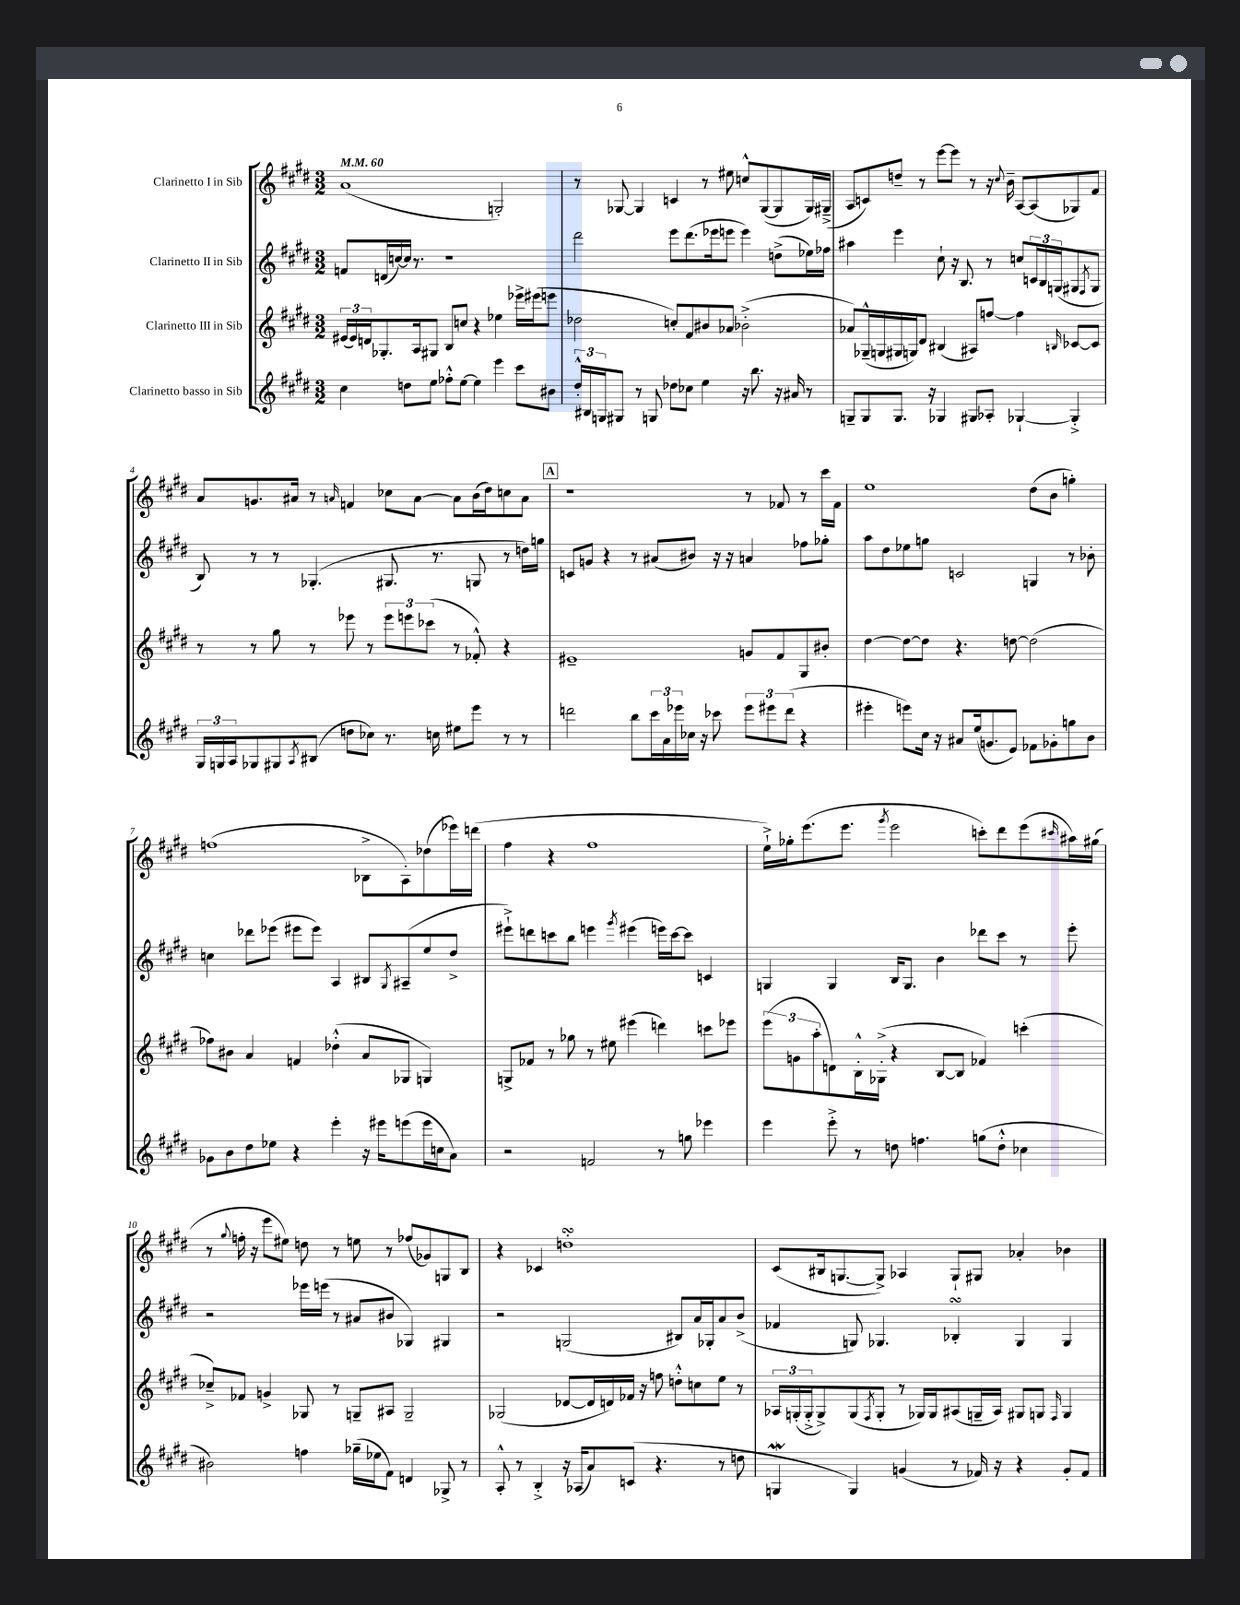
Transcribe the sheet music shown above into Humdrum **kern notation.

**kern	**kern	**kern	**kern
*staff4	*staff3	*staff2	*staff1
*clefG2	*clefG2	*clefG2	*clefG2
*k[f#c#g#d#]	*k[f#c#g#d#]	*k[f#c#g#d#]	*k[f#c#g#d#]
*M3/2	*M3/2	*M3/2	*M3/2
*MM60	*MM60	*MM60	*MM60
4cc#	(24e#	8f	(1a
.	24e#)	.	.
.	24d	.	.
.	8.G-'	(16d	.
.	.	[16cc)	.
8dd	.	16cc]	.
.	16A	8.r	.
8ee	8G#	.	.
8ff-'^^	8B	1r	.
[8ee	8cc	.	.
4ee]	4r	.	.
4eee	4ee-	.	2G')
8ccc#	16eee-^	.	.
.	(16eee#	.	.
8b#	8eee	.	.
=	=	=	=
24dd#'^^	2dd-	2ddd#	8r
24B#	.	.	.
24G	.	.	.
8G#	.	.	[8G-
8r	.	.	4G-]
8G	.	.	.
8dd-	8cc')	8eee	4c
8cc-	8f#	(8.ddd#	.
4ee	8b#	.	8r
.	.	16eee-	.
.	8a-	8eee	8ee#
16r	(2b-'^	4eee)	8cc^^
8.bb	.	.	.
.	.	.	([8G-
16r	.	(8dd^	8G-]
16a#	.	.	.
8r	.	16ee-)	16G-)
.	.	16ff-	(16G#~^
=	=	=	=
8G~	8a-)	4aa#	8A
8G	(16G-~^^	.	8c)
.	16G	.	.
8.G	16G#	4eee	8dd~
.	16G)	.	.
.	8d#	.	8r
16r	.	.	.
4G-	(4B#	8cc#`	[8eee
.	.	16r	8eee]
.	.	8.B	.
8G#	8A#)	.	8r
8A-'	[8ff	8r	16r
.	.	.	8qqcc#
.	.	.	16b~
[4G-`	4ff]	8cc	[8A
.	.	24c	(8A]
.	.	24B	.
.	.	(24G	.
.	16qqB	.	.
4G-'^]	[8c-	8G#	8G-)
.	.	8qF#	.
.	8c-]	8G#	8f#
=	=	=	=
24G#	8r	8B)	8a
24G	.	.	.
24A	.	.	.
8G-	8r	8r	8.g
8G#	8gg#	8r	.
.	.	.	16a#
8qA	.	.	.
(8B#	8r	(4.G-'	8r
.	.	.	16qqa
8dd	8eee-	.	4f
8cc-)	8r	.	.
8.r	12eee-	8.G#	8cc-
.	12eee	.	.
.	.	.	[8a
.	(12ccc-	.	.
16cc	.	8.r	.
8ee#	8r	.	8a]
8eee	8f-'^^)	8G	(16b
.	.	.	16dd#)
8r	4r	8r	8cc
8r	.	16dd)	8a
.	.	16gg	.
=	=	=	=
2ddd	1e#~	8c	1r
.	.	8g	.
.	.	4r	.
8bb	.	8r	.
24ccc#	.	(8a#	.
24a	.	.	.
24eee-	.	.	.
16cc-	.	8b#)	.
16r	.	.	.
8ccc-	.	16r	.
.	.	16r	.
12eee-	8g	4a	8r
12eee#	.	.	.
.	8f#	.	8f-
(12ddd	.	.	.
4r	8G#	8ff-	8r
.	8b#'	8gg-'	16ccc#
.	.	.	16f-
=	=	=	=
4eee#'	[4dd#	8aa	1ee
.	.	8dd#	.
8eee)	8dd#_	8ee-	.
16cc#	8dd#]	8gg	.
16r	.	.	.
8a#	4.r	2c	.
(16ee	.	.	.
8.g	.	.	.
8e)	[8dd	.	.
8f-	(2dd]	4G	(8dd#
8g-'	.	.	8b
8gg	.	8r	4gg')
8b	.	8b-'	.
=	=	=	=
8g-	8ff-)	4cc	(1ff
8b	8b#	.	.
8dd#	4a	8ddd-	.
8ee-	.	(8eee-	.
4r	4f	8eee#	.
.	.	8eee#)	.
4eee'	(4dd-'^^	4A	.
16r	8a	8B#	8B-^
16eee#	.	.	.
.	.	8qG#	.
(8eee	8G-	(8A#~	8A')
16eee	4G)	8ee	(8dd-
16cc	.	.	.
8a)	.	8dd#^	16eee-)
.	.	.	(16ddd
=	=	=	=
2r	8G^	8eee#`^)	4ff#
.	8f-	8ddd	.
.	8r	8ccc	4r
.	8gg-	8bb	.
2f	8r	4eee	1ff#
.	8ee#	.	.
.	.	8qggg#	.
.	(4eee#	(4eee#	.
8r	4ddd)	16eee)	.
.	.	[16ccc	.
8gg	.	8ccc]	.
4eee-	8ccc	4c	.
.	8eee-	.	.
=	=	=	=
4eee	(12eee	4G	16ee`^)
.	.	.	16gg-'
.	12g	.	.
.	.	.	(8.eee
.	12aa'	.	.
8eee'^	8d)	4G	.
.	.	.	8.eee
8r	16B'^^	.	.
.	(16G-'^	.	.
.	.	.	8qggg#
8dd	4r	16B	2eee
.	.	8.G	.
4.ff	.	.	.
.	[8B	4b	.
.	8B]	.	.
(8gg	4f-)	8ddd-	8ccc')
8dd'^^	.	8ccc#	8ddd#
4cc-	(4ccc'	8r	(8eee
.	.	.	16qqccc#
.	.	8eee'	16aa#)
.	.	.	(16gg#
=	=	=	=
2b#)	8cc-~^)	2r	8r
.	.	.	8qqgg#
.	8f-	.	16ff'
.	.	.	16r
.	4g^	.	8eee
.	.	.	8ee#)
4ff	8G-	16eee-	8dd
.	.	(16eee	.
.	8r	8r	8r
(16gg-~	8G~	8a#	8ee
16ee-	.	.	.
8f#)	8A#	8b#	8r
4d	2G~	4G-)	(8ff-
.	.	.	8g-)
8G-^	.	4G#	8G
8r	.	.	8B
=	=	=	=
8A'^^	(2G-	2r	4r
8r	.	.	.
4B'^	.	.	4c-
16r	[8d-	(2G	1dd'
(16A-	.	.	.
8a)	16d-]	.	.
.	16d)	.	.
(8c	16f-	.	.
.	16r	.	.
4.r	8ff	.	.
.	8dd'^^	8B#)	.
.	8cc	16a	.
.	.	16G-'	.
8r	8ee	8a	.
8dd	8r	(8b^	.
=	=	=	=
4G	24A-	4f-	(8c#
.	(24G'	.	.
.	24G'^	.	.
.	8G^)	.	16B#
.	.	.	[8.G
4G)	(8G	8G)	.
.	8qF#	.	.
.	8G'	4.G-	8G^])
(4g	8r	.	4A-
.	16G-)	.	.
.	16G-	.	.
8r	(8A#	4B-'	8G`
16f-)	16G~	.	8G#
16r	16A#)	.	.
4r	8G#	4G-	4a-'
.	8G	.	.
.	16qqF#	.	.
8g'	4G	4G-	4b-
8f-	.	.	.
==	==	==	==
*-	*-	*-	*-
